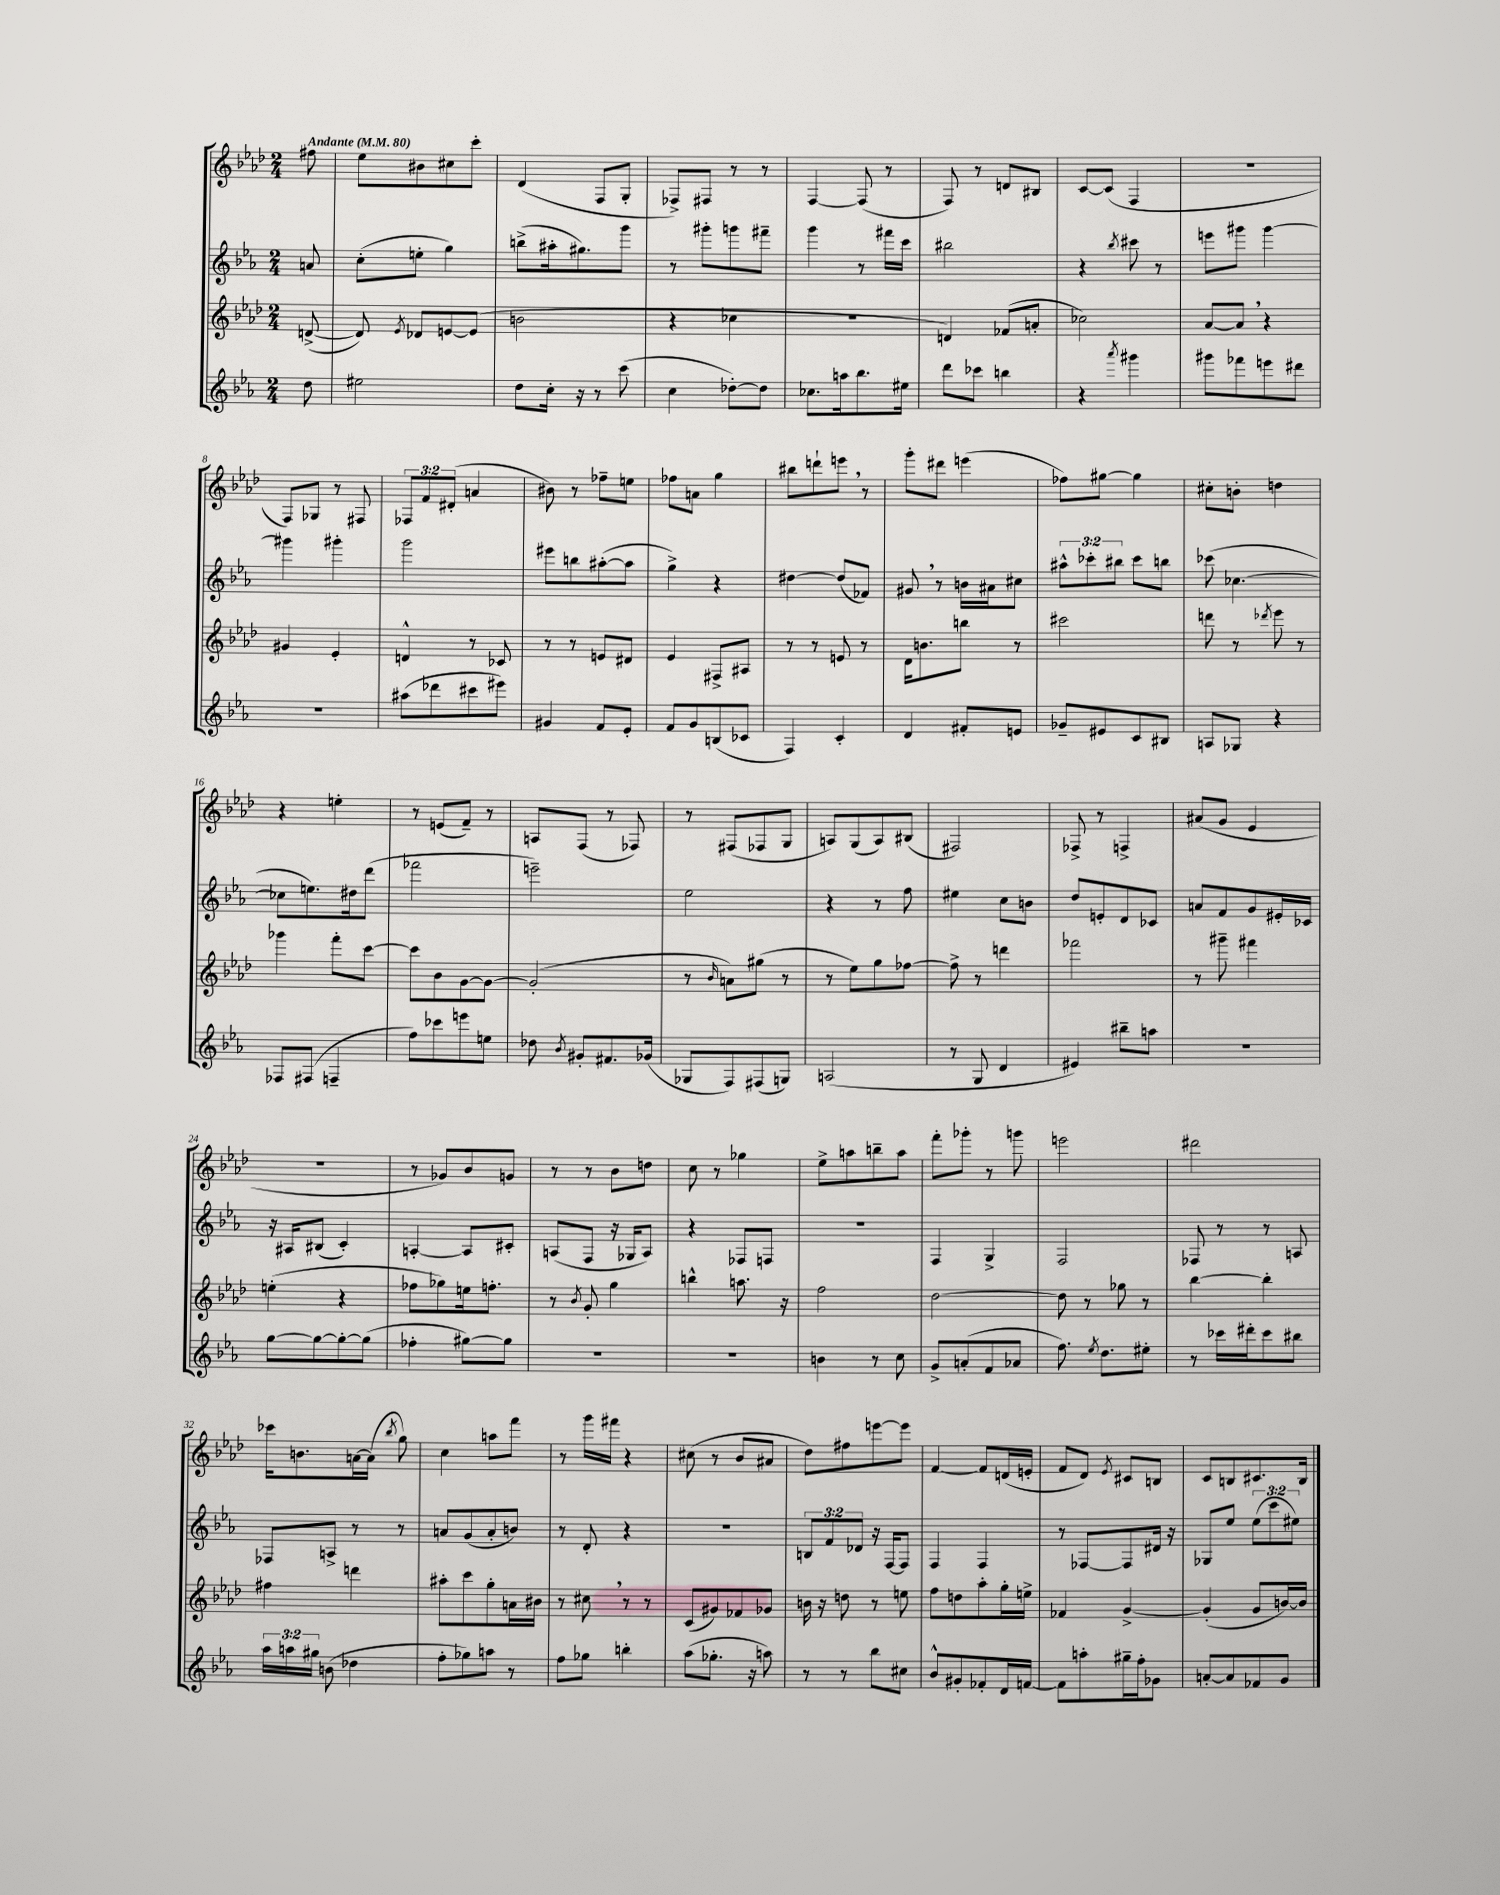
<<
\new StaffGroup <<
\new Staff = "s0" {
    \clef treble \key aes \major \numericTimeSignature \time 2/4 \override Staff.TupletNumber.text = #tuplet-number::calc-fraction-text \partial 8 \tempo "Andante" 4 = 80
    \autoBeamOff fis''8 |
    ees''8[ bis'8 cis''8 c'''8]-. |
    des'4( f8[ g8]-. |
    fes8[->) fis8] r8 r8 |
    f4~ f8( r8 |
    f8) r8 d'8[ bis8] |
    c'8[~ c'8]( f4 |
    r2 |
    f8[) ges8] r8 fis8 |
    \tuplet 3/2 { fes8[ f'8 dis'8]-.( } a'4 |
    bis'8) r8 fes''8[-- e''8] |
    fes''8[ a'8] g''4 |
    bis''8[ d'''8-! e'''8] \breathe r8 |
    g'''8[-. dis'''8] e'''4( |
    fes''8[) gis''8]~ gis''4 |
    cis''8[-. b'8]-. d''4 |
    r4 e''4-. |
    r8 e'8[( f'8]--) r8 |
    a8[ f8]( r8 fes8) |
    r8 fis8[( fes8 g8] |
    a8[) g8( a8) bis8]( |
    fis2) |
    fes8-> r8 f4-> |
    ais'8[( g'8] ees'4 |
    R2 |
    r8 ges'8[) bes'8 g'8] |
    r8 r8 bes'8[ d''8] |
    c''8 r8 ges''4 |
    ees''8[-> a''8 b''8-- a''8] |
    f'''8[-. ges'''8]-. r8 g'''8 |
    e'''2 |
    dis'''2 |
    ces'''16[ b'8. a'16~ a'16]( \acciaccatura { bes''8 } g''8) |
    c''4 a''8[ f'''8] |
    r8 g'''16[ fis'''16] r4 |
    cis''8( r8 bes'8[ ais'8] |
    des''8[) fis''8 e'''8~ e'''8] |
    f'4~ f'8[ d'16( e'16]-. |
    f'8[ des'8]) \acciaccatura { ees'8 } cis'8[ b8] |
    c'8[ b8 cis'8. b16] \bar "|." |
}
\new Staff = "s1" {
    \clef treble \key ees \major \numericTimeSignature \time 2/4 \override Staff.TupletNumber.text = #tuplet-number::calc-fraction-text \partial 8
    \autoBeamOff a'8 |
    c''8[-.( e''8]-. g''4) |
    b''8[->( ais''16-. gis''8.) g'''8] |
    r8 gis'''8[-. g'''8 fis'''8]-- |
    g'''4 r8 fis'''16[ c'''16] |
    bis''2 |
    r4 \acciaccatura { bes''8 } cis'''8 r8 |
    e'''8[ gis'''8] gis'''4~ |
    gis'''4 gis'''4-. |
    g'''2 |
    eis'''8[ b''8 ais''8~-.( ais''8] |
    g''4->) r4 |
    dis''4~ dis''8[( fes'8]) |
    gis'8 \breathe r8 b'16[ ais'16 cis''8] |
    \tuplet 3/2 { ais''8[-^ ces'''8-. bis''8] } ces'''8[ b''8] |
    ces'''8( ces''4.~ |
    ces''8[ e''8.) dis''16 d'''8]( |
    fes'''2 |
    e'''2--) |
    ees''2 |
    r4 r8 f''8 |
    eis''4 c''8[ b'8] |
    d''8[ e'8-. d'8 ces'8] |
    a'8[ f'8 g'8 eis'16-. ces'16] |
    r16 ais16[ bis8]( c'4-.) |
    a4~-. a8[ cis'8]-. |
    a8[( f8] r16 ges16[ a8]) |
    r4 fes8[ f8] |
    R2 |
    f4 g4-> |
    f2 |
    fes8 r8 r8 a8 |
    fes8[ a8]-> r8 r8 |
    a'8[ g'8( a'8-. b'8]) |
    r8 d'8-. r4 |
    r2 |
    \tuplet 3/2 { b8[ f'8 des'8] } r16 f16[~ f8] |
    f4 f4 |
    r8 fes8[~ fes8 dis'16] r16 |
    ges8[ ees''8] \tuplet 3/2 { ees''8[( c'''8 eis''8]) } \bar "|." |
}
\new Staff = "s2" {
    \clef treble \key aes \major \numericTimeSignature \time 2/4 \partial 8
    \autoBeamOff d'8~->( |
    d'8) \acciaccatura { ees'8 } des'8[ e'8~ e'8]( |
    b'2 |
    r4 ces''4 |
    r2 |
    d'4) fes'8[( a'8]-. |
    ces''2) |
    aes'8[~ aes'8] \breathe r4 |
    gis'4 ees'4-. |
    d'4-^ r8 ces'8 |
    r8 r8 e'8[ dis'8] |
    ees'4 fis8[-> ais8] |
    r8 r8 e'8 r8 |
    des'16[ b'8. b''8] r8 |
    cis'''2 |
    d'''8 r8 \acciaccatura { des'''8 } ees'''8 r8 |
    ges'''4 f'''8[-. c'''8]~ |
    c'''8[ bes'8 g'8~ g'8]~ |
    g'2-.( |
    r8 \grace { bes'16 } a'8[) gis''8]( r8 |
    r8 ees''8[) g''8 fes''8]~ |
    fes''8-> r8 d'''4 |
    fes'''2 |
    r8 gis'''8-- fis'''4 |
    e''4-.( r4 |
    fes''8[ ges''8) e''16 f''8.]-. |
    r8 \acciaccatura { bes'8 } g'8-. g''4 |
    b''4-^ a''8. r16 |
    f''2 |
    des''2~ |
    des''8 r8 ges''8 r8 |
    bes''4~ bes''4-. |
    fis''4 d'''4 |
    ais''8[-. c'''8 g''8-. a'16 bis'16] |
    r8 cis''8 \breathe r8 r8 |
    c'8[( gis'8) fes'8 ges'8] |
    b'16 r16 d''8 r8 e''8 |
    f''8[ d''8 aes''8-. g''16-. e''16]-> |
    fes'4 g'4~-> |
    g'4-.( g'8[ b'16~) b'16] \bar "|." |
}
\new Staff = "s3" {
    \clef treble \key ees \major \numericTimeSignature \time 2/4 \override Staff.TupletNumber.text = #tuplet-number::calc-fraction-text \partial 8
    \autoBeamOff d''8 |
    eis''2 |
    d''8[ c''16]-. r16 r8 c'''8( |
    c''4 des''8[~-.) des''8] |
    ces''8.[ a''16 bes''8. eis''16] |
    d'''8[ ces'''8] b''4 |
    r4 \acciaccatura { aes'''8 } gis'''4 |
    gis'''8[ fes'''8 e'''8 dis'''8] |
    r2 |
    ais''8[( des'''8 cis'''8 eis'''8]) |
    gis'4 f'8[ ees'8]-. |
    f'8[ g'8 b8( ces'8] |
    f4) c'4-. |
    d'4 fis'8[-. e'8] |
    ges'8[-- eis'8 c'8 bis8] |
    a8[ ges8] r4 |
    fes8[ fis8]( f4-- |
    f''8[) ces'''8 e'''8 e''8] |
    des''8 \acciaccatura { bes'8 } gis'8[-. fis'8. ges'16]( |
    ges8[ f8) fis8( g8]) |
    a2( |
    r8 g8 d'4 |
    eis'4) bis''8[-- a''8] |
    R2 |
    g''8[~ g''8~ g''8~-. g''8]( |
    fes''4-. gis''8[~) gis''8] |
    R2 |
    R2 |
    b'4 r8 c''8 |
    g'8[-> a'8-.( f'8 aes'8] |
    f''8.) \acciaccatura { ees''8 } d''8.[ eis''8]-. |
    r8 ces'''16[ dis'''16-. ces'''8 bis''8] |
    \tuplet 3/2 { aes''16[ a''16 gis''16] } b'8( des''4 |
    f''8[-. ges''8) a''8] r8 |
    f''8[ ges''8] b''4-. |
    aes''8[( ges''8.]-. r16 a''8) |
    r8 r8 bes''8[ cis''8] |
    bes'8[-^ gis'8-. fes'8-. d'16 f'16]~ |
    f'8[ a''8-. gis''16-- f''16-. ges'8] |
    a'8[~-. a'8 fes'8 g'8] \bar "|." |
}
>>
>>
